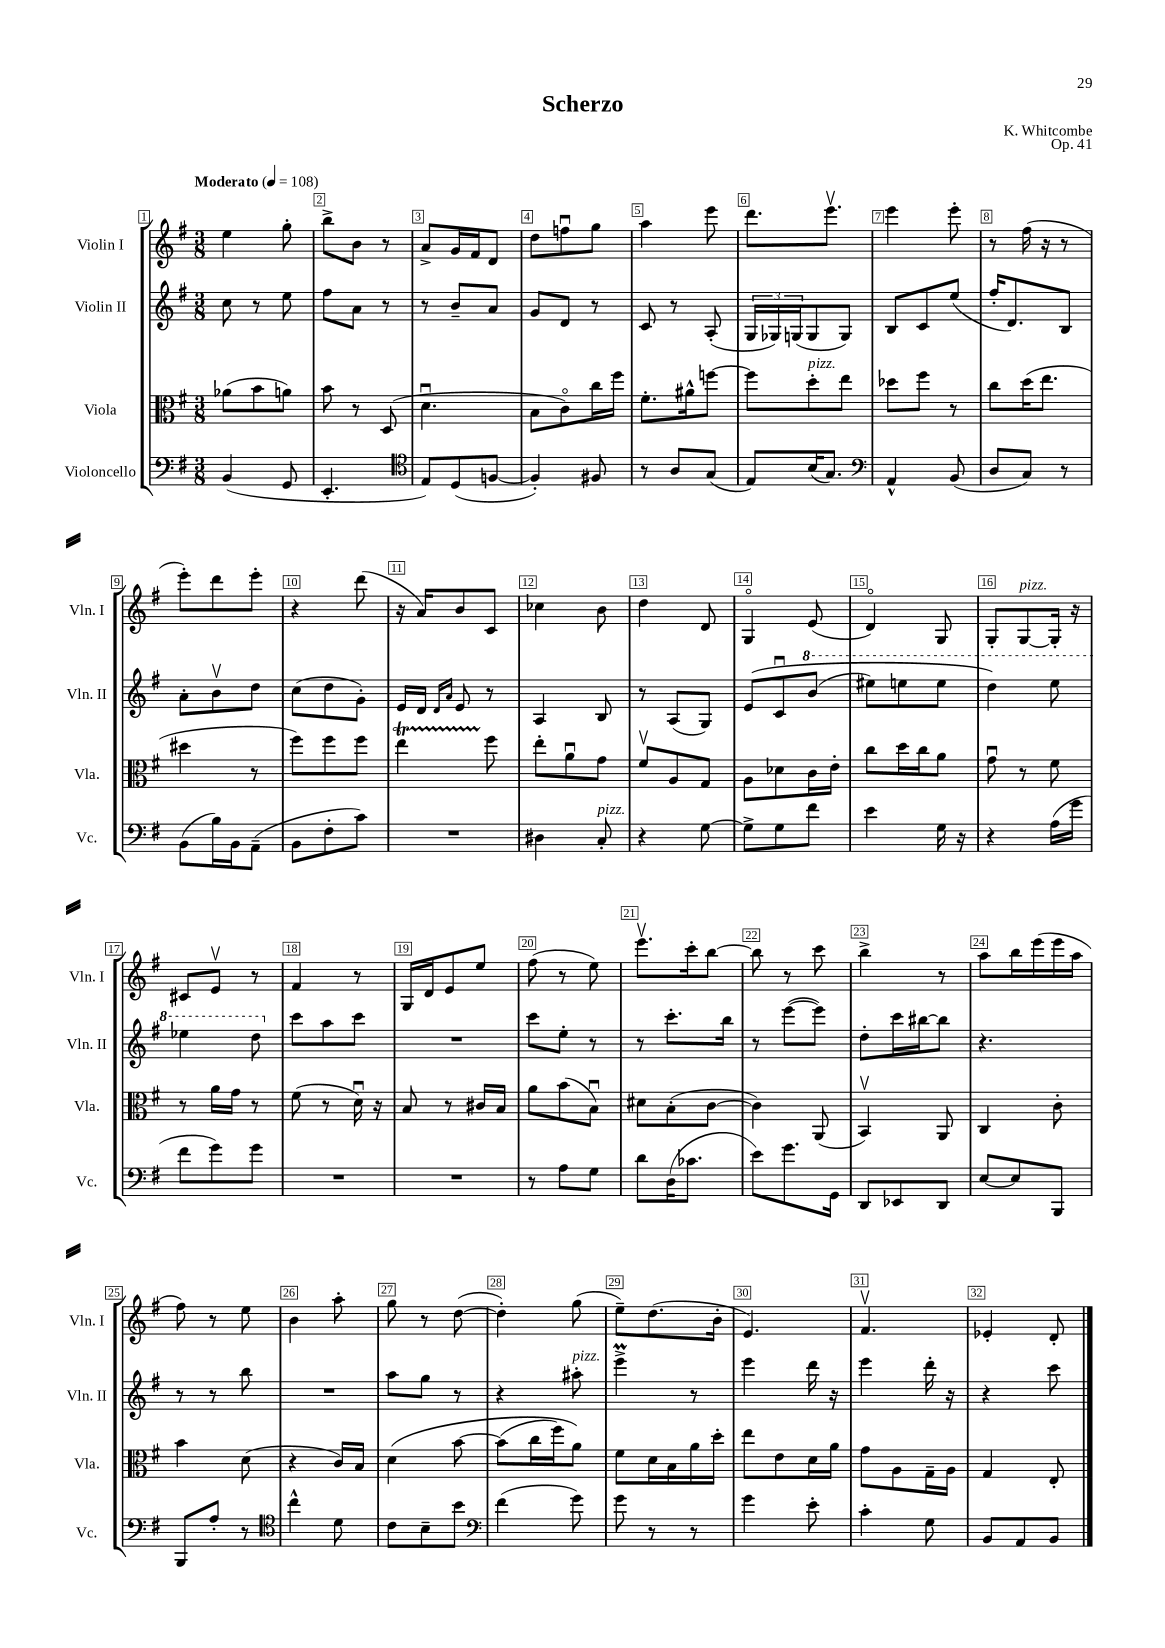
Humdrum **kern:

**kern	**kern	**kern	**kern
*staff4	*staff3	*staff2	*staff1
*clefF4	*clefC3	*clefG2	*clefG2
*k[f#]	*k[f#]	*k[f#]	*k[f#]
*M3/8	*M3/8	*M3/8	*M3/8
*MM108	*MM108	*MM108	*MM108
(4BB/	(8a-\L	8cc\	4ee\
.	8b\	8r	.
8GG/	8a\J)	8ee\	8gg'\
=	=	=	=
4.EE'/	8b\	8ff#\L	8bb^\L
.	8r	8a\J	8b\J
.	(8D/	8r	8r
=	=	=	=
*clefC4	*	*	*
8E/L)	4.du\	8r	8a^/L
(8D/	.	8b~/L	16g/L
.	.	.	16f#/J
[8F/J	.	8a/J	8d/J
=	=	=	=
4F'/])	8B\L	8g/L	8dd\L
.	8co\)	8d/J	8ffu\
8F#/	16cc\L	8r	8gg\J
.	16ff#\JJ	.	.
=	=	=	=
8r	8.f#'\L	8c/	4aa\
8A/L	.	8r	.
.	16a#^^\k	.	.
(8G/J	[8ff\J	(8A'/	8eee\
=	=	=	=
8E/L)	8ff\]L	24G/LL	8.ddd\L
.	.	24G-/)	.
.	.	(24G/J	.
(16B/K	8dd'\	8G/	.
8.G/J)	.	.	8.eeev\J
.	8ee\J	8G/J)	.
=	=	=	=
*clefF4	*	*	*
4AA^^/	8dd-\L	8B/L	4eee\
.	8ff#\J	8c/	.
(8BB/	8r	(8ee/J	8eee'\
=	=	=	=
8D/L	8cc\L	16ff#'/LK	8r
.	.	8.d/)	.
8C/J)	(16dd\K	.	(16ff#\
.	8.ee\J	.	16r
8r	.	8B/J	8r
=	=	=	=
(8BB\L	4dd#\	8a'\L	8eee'\L)
16B\L)	.	8bv\	8ddd\
16BB\J	.	.	.
(8AA~\J	8r	8dd\J	8eee'\J
=	=	=	=
8BB\L	8ff#\L)	(8cc\L	4r
8F#'\	8ff#\	8dd\	.
8c\J)	8ff#\J	8g'\J)	(8ddd\
=	=	=	=
4.r	4ee\	16e/LL	16r
.	.	16d/JJ	16a/LK)
.	.	16qqd/LL	.
.	.	16qqa/JJ	.
.	.	8e/	8b/
.	8ff#\	8r	8c/J
=	=	=	=
4D#\	8ee'\L	4A/	4cc-\
.	8au\	.	.
8C'/	8g\J	8B/	8b\
=	=	=	=
4r	8f#v/L	8r	4dd\
.	8A/	(8A/L	.
[8G\	8G/J	8G/J)	8d/
=	=	=	=
8G^\]L	8A\L	&(8e/L	4Go/
8G\	8d-\	8cu/	.
8f#\J	16c\L	(8bb/J	(8e/
.	16e'\JJ	.	.
=	=	=	=
4e\	8cc\L	8eee#\L)	4do/)
.	16dd\L	8eee\	.
.	16cc\J	.	.
16G\	8a\J	8eee\J	8G/
16r	.	.	.
=	=	=	=
4r	8gu\	4ddd\&)	8G'/L
.	8r	.	[8G/
(16A\LL	8f#\	8eee\	16G'/]Jk
16g\JJ	.	.	16r
=	=	=	=
8f#\L	8r	4eee-\	8c#/L
8g\)	16a\LL	.	8ev/J
.	16g\JJ	.	.
8g\J	8r	8ddd\	8r
=	=	=	=
4.r	(8f#\	8ccc\L	4f#/
.	8r	8aa\	.
.	16du\)	8ccc\J	8r
.	16r	.	.
=	=	=	=
4.r	8B/	4.r	16G/LL
.	.	.	16d/J
.	8r	.	8e/
.	16c#/LL	.	8ee/J
.	16B/JJ	.	.
=	=	=	=
8r	8a\L	8ccc\L	(8ff#\
8A\L	(8b\	8ee'\J	8r
8G\J	8Bu\J)	8r	8ee\)
=	=	=	=
8d\L	8d#\L	8r	8.eeev\L
(16D\K	(8B'\	8.ccc'\L	.
8.c-\J	.	.	16ccc'\k
.	[8c\J	.	[8bb\J
.	.	16bb\Jk	.
=	=	=	=
8e\L)	4c\])	8r	8bb\]
8.g\	.	([8eee\L	8r
.	(8AA/	8eee\]J)	8ccc\
16GG\Jk	.	.	.
=	=	=	=
8DD/L	4BBv/)	8dd'\L	4bb^\
8EE-/	.	16ccc\L	.
.	.	[16bb#\J	.
8DD/J	8AA/	8bb#\]J	8r
=	=	=	=
[8E/L	4C/	4.r	8aa\L
8E/]	.	.	16bb\L
.	.	.	(16eee\
8BBB/J	8c'\	.	16eee\
.	.	.	16aa\JJ
=	=	=	=
8BBB/L	4b\	8r	8ff#\)
8A'/J	.	8r	8r
8r	(8d\	8bb\	8ee\
=	=	=	=
*clefC4	*	*	*
4cc^^\	4r	4.r	4b\
8d\	16c/LL)	.	8aa'\
.	16B/JJ	.	.
=	=	=	=
8c\L	&(4d\	8aa\L	8gg\
8B~\	.	8gg\J	8r
8b\J	[8b\	8r	([8dd\
=	=	=	=
*clefF4	*	*	*
(4f#\	(8b\]L	4r	4dd'\])
.	16cc\L	.	.
.	16ff#\J)	.	.
8g\)	8a\J&)	8aa#'\	(8gg\
=	=	=	=
8g\	8f#\L	4eee^\	8ee~\L)
8r	16d\L	.	(8.dd\
.	16B\	.	.
8r	16a\	8r	.
.	16dd'\JJ	.	16b'\Jk
=	=	=	=
4g\	8ee\L	4eee\	4.e/)
.	8e\	.	.
8e'\	16d\L	16ddd\	.
.	16a\JJ	16r	.
=	=	=	=
4c'\	8g\L	4eee\	4.f#v/
.	8A\	.	.
8G\	16G~\L	16ddd'\	.
.	16A\JJ	16r	.
=	=	=	=
8BB/L	4G/	4r	4e-'/
8AA/	.	.	.
8BB/J	8E'/	8ccc\	8d'/
==	==	==	==
*-	*-	*-	*-
